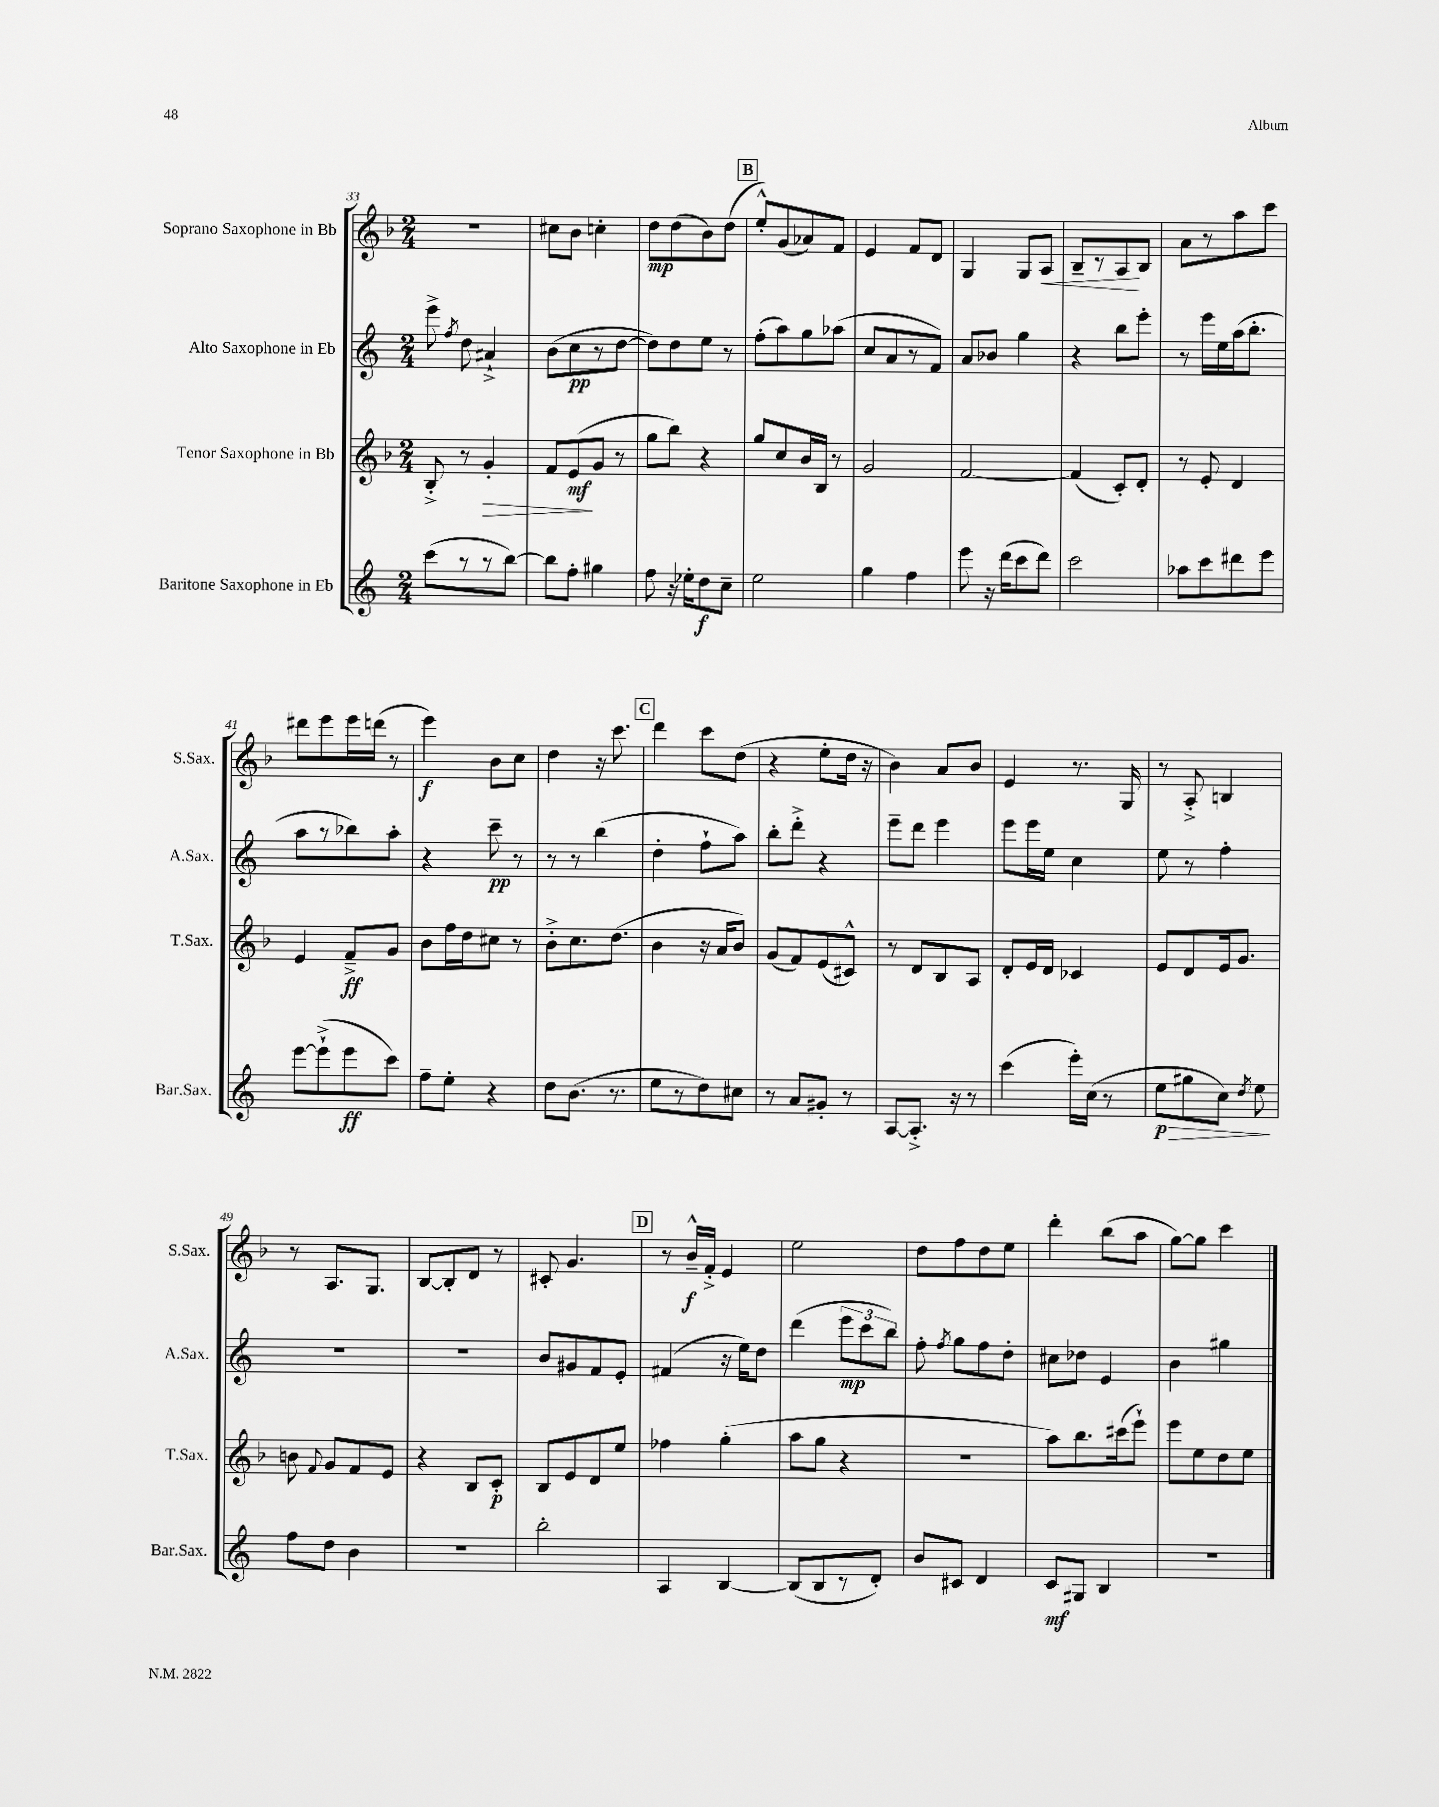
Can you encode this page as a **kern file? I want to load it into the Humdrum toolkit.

**kern	**kern	**kern	**kern
*staff4	*staff3	*staff2	*staff1
*clefG2	*clefG2	*clefG2	*clefG2
*k[]	*k[b-]	*k[]	*k[b-]
*M2/4	*M2/4	*M2/4	*M2/4
(8ccc\L	8B-'^/	8eee^\	2r
.	.	8qff/	.
8r	8r	8dd\	.
8r	4g'/	4a#`^/	.
[8bb\J)	.	.	.
=	=	=	=
8bb\]L	8f/L	(8b\L	8cc#\L
8ff'\J	(8e/	8cc\	8b-\J
4gg#\	8g/J	8r	4cc'\
.	8r	[8dd\J	.
=	=	=	=
8ff\	8gg\L	8dd\]L)	8dd\L
16r	8bb-\J)	8dd\	(8dd\
16ee-'\LK	.	.	.
8dd\	4r	8ee\J	8b-\)
8cc~\J	.	8r	(8dd\J
=	=	=	=
2ee\	8gg/L	(8ff'\L	8ee'^^/L)
.	8cc/	8aa\)	(8g/
.	16b-/L	8gg\	8a-/)
.	16B-/JJ	.	.
.	8r	(8aa-\J	8f/J
=	=	=	=
4gg\	2g/	8cc/L	4e/
.	.	8a/	.
4ff\	.	8r	8f/L
.	.	8f/J)	8d/J
=	=	=	=
8eee\	[2f/	8a/L	4G/
16r	.	8b-/J	.
(16ddd\LK	.	.	.
8ccc\	.	4gg\	8G/L
8ddd\J)	.	.	8A/J
=	=	=	=
2ccc\	(4f/]	4r	8B-~/L
.	.	.	8r
.	8c'/L)	8bb\L	8A/
.	8d'/J	8eee'\J	8B-/J
=	=	=	=
8aa-\L	8r	8r	8a\L
8ccc\	8e'/	16eee\LL	8r
.	.	16ee\	.
8ddd#\	4d/	(16aa\J	8aa\
.	.	8.bb'\J	.
8eee\J	.	.	8ccc\J
=	=	=	=
[8eee\L	4e/	8aa\L	8ddd#\L
(8eee`^\]	.	8r	8eee\
8eee\	8f~^/L	8bb-\)	16eee\L
.	.	.	(16ddd\JJ
8ccc\J)	8g/J	8aa'\J	8r
=	=	=	=
8ff~\L	8b-\L	4r	4eee\)
8ee'\J	16ff\L	.	.
.	16dd\J	.	.
4r	8cc#\J	8ccc~\	8b-\L
.	8r	8r	8cc\J
=	=	=	=
8dd\L	8b-'^\L	8r	4dd\
(8.b\J	8.cc\	8r	.
.	.	(4bb\	16r
8.r	(8.dd\J	.	8.ccc\
=	=	=	=
8ee\L	4b-\	4dd'\	4ddd\
8r	.	.	.
8dd\)	16r	8ff`\L	8ccc\L
.	16a/LK	.	.
8cc#\J	8b-/J)	8aa\J)	(8dd\J
=	=	=	=
8r	(8g/L	8bb'\L	4r
8a/L	8f/)	8ddd'^\J	.
8g#'/J	(8e/	4r	8ee'\L
8r	8c#^^/J)	.	16dd\Jk
.	.	.	16r
=	=	=	=
[8A/L	8r	8eee~\L	4b-\)
8.A'^/]J	8d/L	8ddd\J	.
.	8B-/	4eee\	8a/L
16r	.	.	.
8r	8A/J	.	8b-/J
=	=	=	=
(4ccc\	8d'/L	8eee\L	4e/
.	16e/L	16eee\L	.
.	16d/JJ	16ee\JJ	.
16eee'\LL)	4c-/	4cc\	8.r
(16cc\JJ	.	.	.
8r	.	.	.
.	.	.	16G/
=	=	=	=
8ee\L	8e/L	8ee\	8r
8gg#\	8d/	8r	8A'^/
8cc\J)	16e/k	4ff'\	4B/
.	8.g/J	.	.
8qdd/	.	.	.
8ee\	.	.	.
=	=	=	=
8ff\L	8b\	2r	8r
.	8qqf/	.	.
8dd\J	8g/L	.	8.A/L
4b\	8f/	.	.
.	.	.	8.G/J
.	8e/J	.	.
=	=	=	=
2r	4r	2r	[8B-/L
.	.	.	8B-'/]
.	8B-/L	.	8d/J
.	8c'/J	.	8r
=	=	=	=
2bb'\	8B-/L	8b/L	8c#'/
.	8e/	8g#/	4.g/
.	8d/	8f/	.
.	8ee/J	8e'/J	.
=	=	=	=
4A/	4ff-\	(4f#/	8r
.	.	.	16b-~^^/LL
.	.	.	16f'^/JJ
[4B/	(4gg'\	16r	4e/
.	.	16ee\LK)	.
.	.	8dd\J	.
=	=	=	=
(8B/]L	8aa\L	(4ddd\	2ee\
8B/	8gg\J	.	.
8r	4r	12eee\L	.
.	.	12ccc\	.
8d'/J)	.	.	.
.	.	12bb\J)	.
=	=	=	=
8b/L	2r	8ff'\	8dd\L
.	.	8qff/	.
8c#/J	.	8gg\L	8ff\
4d/	.	8ff\	8dd\
.	.	8dd'\J	8ee\J
=	=	=	=
8c/L	8aa\L)	8cc#\L	4ddd'\
8G#/J	8.bb-\	8dd-\J	.
4B/	.	4e/	(8bb-\L
.	(16ccc#\k	.	.
.	8eee`\J)	.	8aa\J
=	=	=	=
2r	8eee\L	4b\	[8gg\L)
.	8ee\	.	8gg\]J
.	8dd\	4gg#\	4ccc\
.	8ee\J	.	.
==	==	==	==
*-	*-	*-	*-
